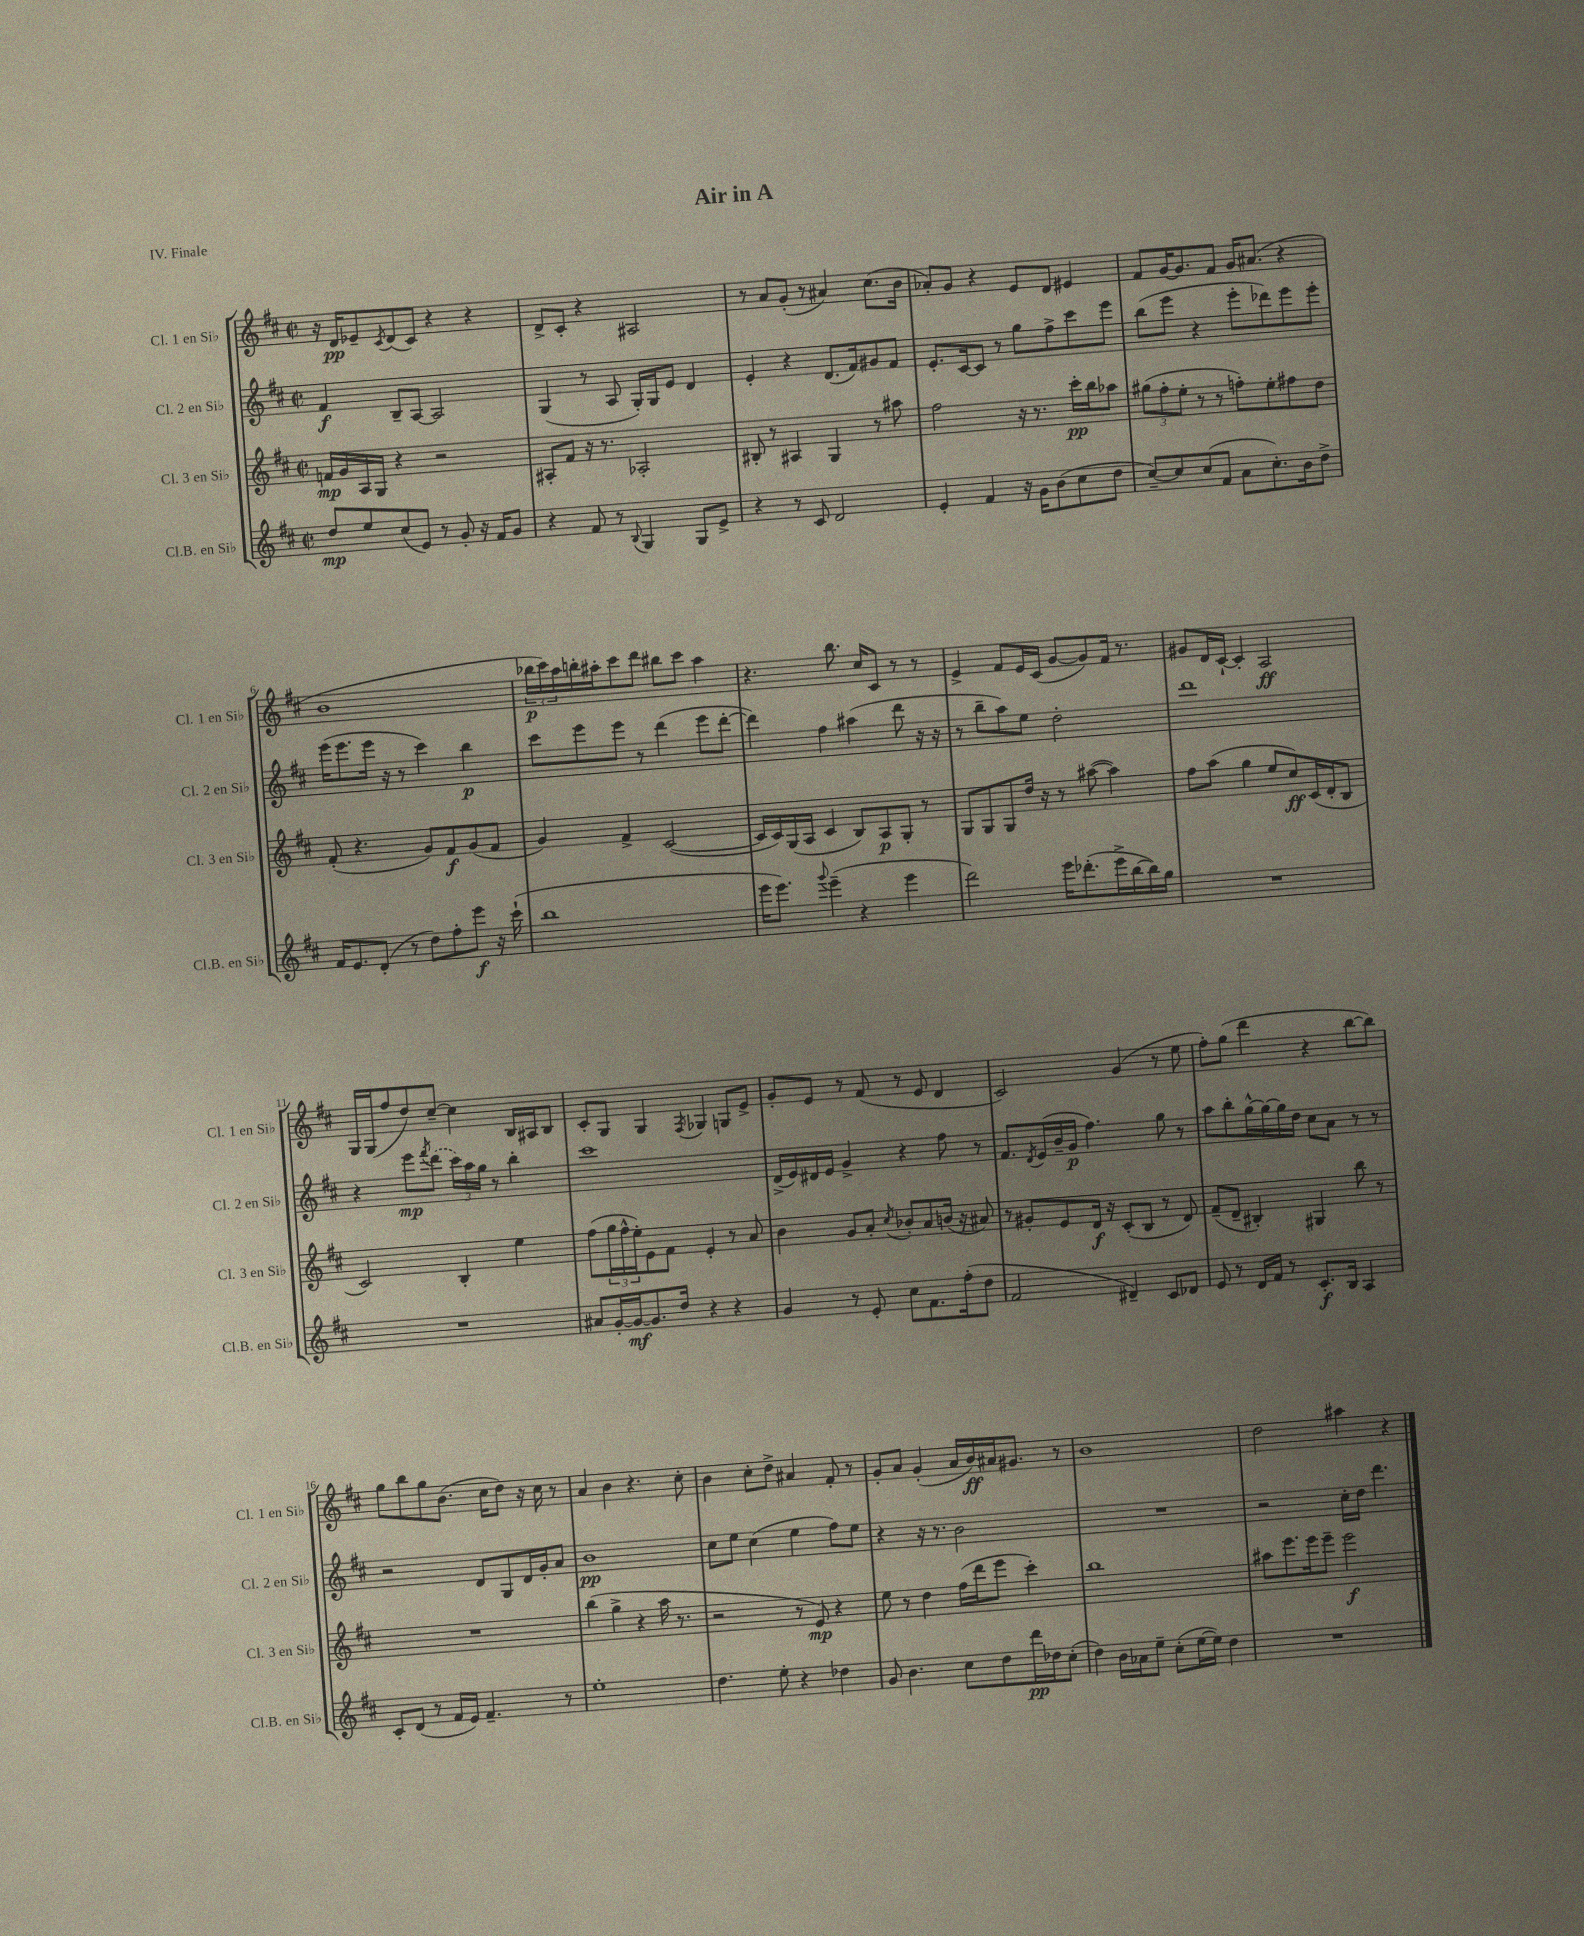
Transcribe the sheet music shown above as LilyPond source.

\header { title = "Air in A" piece = "IV. Finale" }
<<
\new StaffGroup <<
\new Staff = "s0" \with { instrumentName = "Cl. 1 en Sib" shortInstrumentName = "Cl. 1 en Sib" } {
    \clef treble \key d \major \defaultTimeSignature \time 2/2
    r16 d'16\pp ees'8-- \acciaccatura { cis'8 } d'8( cis'8) r4 r4 |
    d'8-> cis'8-. r4 ais2 |
    r8 a'8 g'8-.( r8 ais'4) cis''8.( b'16 |
    aes'8-.) g'8 r4 e'8 d'8 eis'4 |
    fis'8 g'16~ g'8. fis'8 g'16 ais'8.( r4 |
    b'1 |
    \tuplet 3/2 { bes''16\p cis'''16) a''16 } b''16-. ais''16-. cis'''8 d'''8 bis''8 cis'''8 ais''4 |
    r4. b''8. cis''16 cis'8 r8 r8 |
    e'4-> fis'8 e'16 cis'16( g'8~ g'8) fis'16 r8. |
    gis'8 d'16 cis'16~-! cis'4-. a2\ff |
    g16 g16( fis''8 d''8) cis''8~-- cis''4 b16 ais16 b8 |
    cis'8-. g8 g4 \acciaccatura { fis8 } ges4 g8 e'8-> |
    g'8-. e'8 r8 fis'8( r8 e'8 d'4 |
    cis'2) g'4( r8 e''8 |
    fis''8-.) g''8( d'''4 r4 b''8~ b''8) |
    g''8 b''8 g''8 b'8.( cis''16 d''8) r16 cis''16 r8 |
    a'4 b'4 r4. cis''8-. |
    b'4 cis''8-. d''8-> ais'4 fis'8-. r8 |
    g'8-. a'8 g'4-.( a'16 b'16\ff) ais'16 gis'8. r8 |
    b'1 |
    d''2 ais''4 r4 \bar "|." |
}
\new Staff = "s1" \with { instrumentName = "Cl. 2 en Sib" shortInstrumentName = "Cl. 2 en Sib" } {
    \clef treble \key d \major \defaultTimeSignature \time 2/2
    fis'4\f b8-- a8~ a2 |
    g4( r8 a8 g16-.) g16 e'8 d'4 |
    e'4-. r4 d'8.( fis'16) gis'8 fis'8 |
    e'8.-. cis'16~ cis'8 r8 g''8 fis''8-> cis'''8 e'''8 |
    b''8( e'''8 r4 e'''8-. des'''8) e'''8 e'''8-. |
    e'''16( e'''8. e'''16 r16 r8 cis'''4) b''4\p |
    cis'''8 e'''8 e'''8 r8 d'''4( e'''8 d'''8~-. |
    d'''4) fis''4 ais''4( d'''8 r16 r16 |
    r8 b''8-- a''8) e''8 d''2-. |
    d'''1 |
    r4 e'''8\mp \acciaccatura { fis'''8 } \once \slurDashed d'''8( \tuplet 3/2 { cis'''16) a''16 g''16 } r8 b''4-. |
    cis'''1 |
    d'16->( e'16) dis'16 e'16 g'4-> r4 fis''8 r8 |
    fis'8. \acciaccatura { d'8 } e'16( b'16-- g'16\p fis''4.) g''8 r8 |
    a''8 b''8-. g''16~-^ g''16~ g''16 d''16 cis''8 a'8 r8 r8 |
    r2 d'8 g8 d'16 g'16-. a'8 |
    b'1\pp |
    cis''8 e''8 cis''4( e''4 fis''8) e''8 |
    r4 r16 r8. b'2 |
    R1 |
    r2 cis''16-. d''16 d'''4. \bar "|." |
}
\new Staff = "s2" \with { instrumentName = "Cl. 3 en Sib" shortInstrumentName = "Cl. 3 en Sib" } {
    \clef treble \key d \major \defaultTimeSignature \time 2/2
    f'16\mp g'16 a16 g16 r4 r2 |
    ais8-. fis'8 r16 r8. aes2-. |
    bis8-. r8 ais4 g4 r8 ais''8 |
    fis''2 r16 r8. cis'''16-.\pp b''16 aes''8 |
    \tuplet 3/2 { gis''8( fis''8-. e''8-. } r8 r8 f''8-.) e''8-. fis''8 d''8 |
    fis'8-.( r4. g'8) fis'8\f g'8( fis'8 |
    g'4) fis'4-> cis'2~( |
    cis'16 cis'16) g16( a16 cis'4 b8) a8\p g8-. r8 |
    g8 g8 g8 d''16 r16 r8 ais''8~( ais''4) |
    fis''8 a''8( g''4 e''8 cis''8\ff) cis'16( d'16-. b8 |
    cis'2) b4-. e''4 |
    fis''8( \tuplet 3/2 { g''16 fis''16-^ e''16-.) } e'8 fis'8 e'4-. r8 a'8 |
    b'4 g'8 a'8-. \acciaccatura { cis''8 } bes'8-. a'8 b'16( r16 ais'8) |
    r8 gis'8-. e'8 d'16\f r16 cis'8-.( b8 r8 d'8) |
    fis'8--( d'8-- bis4-.) gis4 b''8 r8 |
    R1 |
    b''4( g''4-> r4 a''16 r8. |
    r2 r8 e'8\mp) r4 |
    e''8 r8 d''4 fis''16( d'''16 e'''8 cis'''4-.) |
    b''1 |
    ais''8 e'''8. e'''16 e'''8-- e'''2\f \bar "|." |
}
\new Staff = "s3" \with { instrumentName = "Cl.B. en Sib" shortInstrumentName = "Cl.B. en Sib" } {
    \clef treble \key d \major \defaultTimeSignature \time 2/2
    d''8\mp e''8 cis''8( e'8) r8 g'8-. r16 fis'16 g'8 |
    r4 fis'8 r8 \appoggiatura { b8 } g4 g8 e'8-> |
    r4 r8 cis'8 d'2 |
    e'4-. fis'4 r16 g'16 b'8( cis''8 d''8 |
    cis''8~--) cis''8 cis''8( fis'8 a'8 cis''8.-.) b'16 d''8-> |
    fis'16 e'8. d'8-.( r8 d''8) fis''8-. e'''8\f r16 cis'''16-!( |
    b''1 |
    e'''16 e'''8.) \appoggiatura { g'''8 } e'''4--( r4 e'''4 |
    d'''2) e'''16 des'''8.-.( e'''16-> b''16~ b''16) g''16 |
    R1 |
    R1 |
    ais'8 g'16~-. g'16~\mf g'8. d''16 r4 r4 |
    g'4 r8 e'8-. cis''8 fis'8. fis''16-.( d''8 |
    fis'2 dis'4--) cis'8 des'8 |
    e'8 r8 d'16 fis'16 r8 cis'8.-.\f b16 a4 |
    cis'8-. d'8( r8 fis'16 e'16) fis'4.-- r8 |
    e''1-. |
    d''4. e''8-. r4 des''4 |
    g'8 b'4. cis''8 d''8 d'''16\pp des''16 cis''8-.( |
    d''4) b'16 aes'16 e''8-- cis''8-.( e''16~ e''16) d''4 |
    R1 \bar "|." |
}
>>
>>
